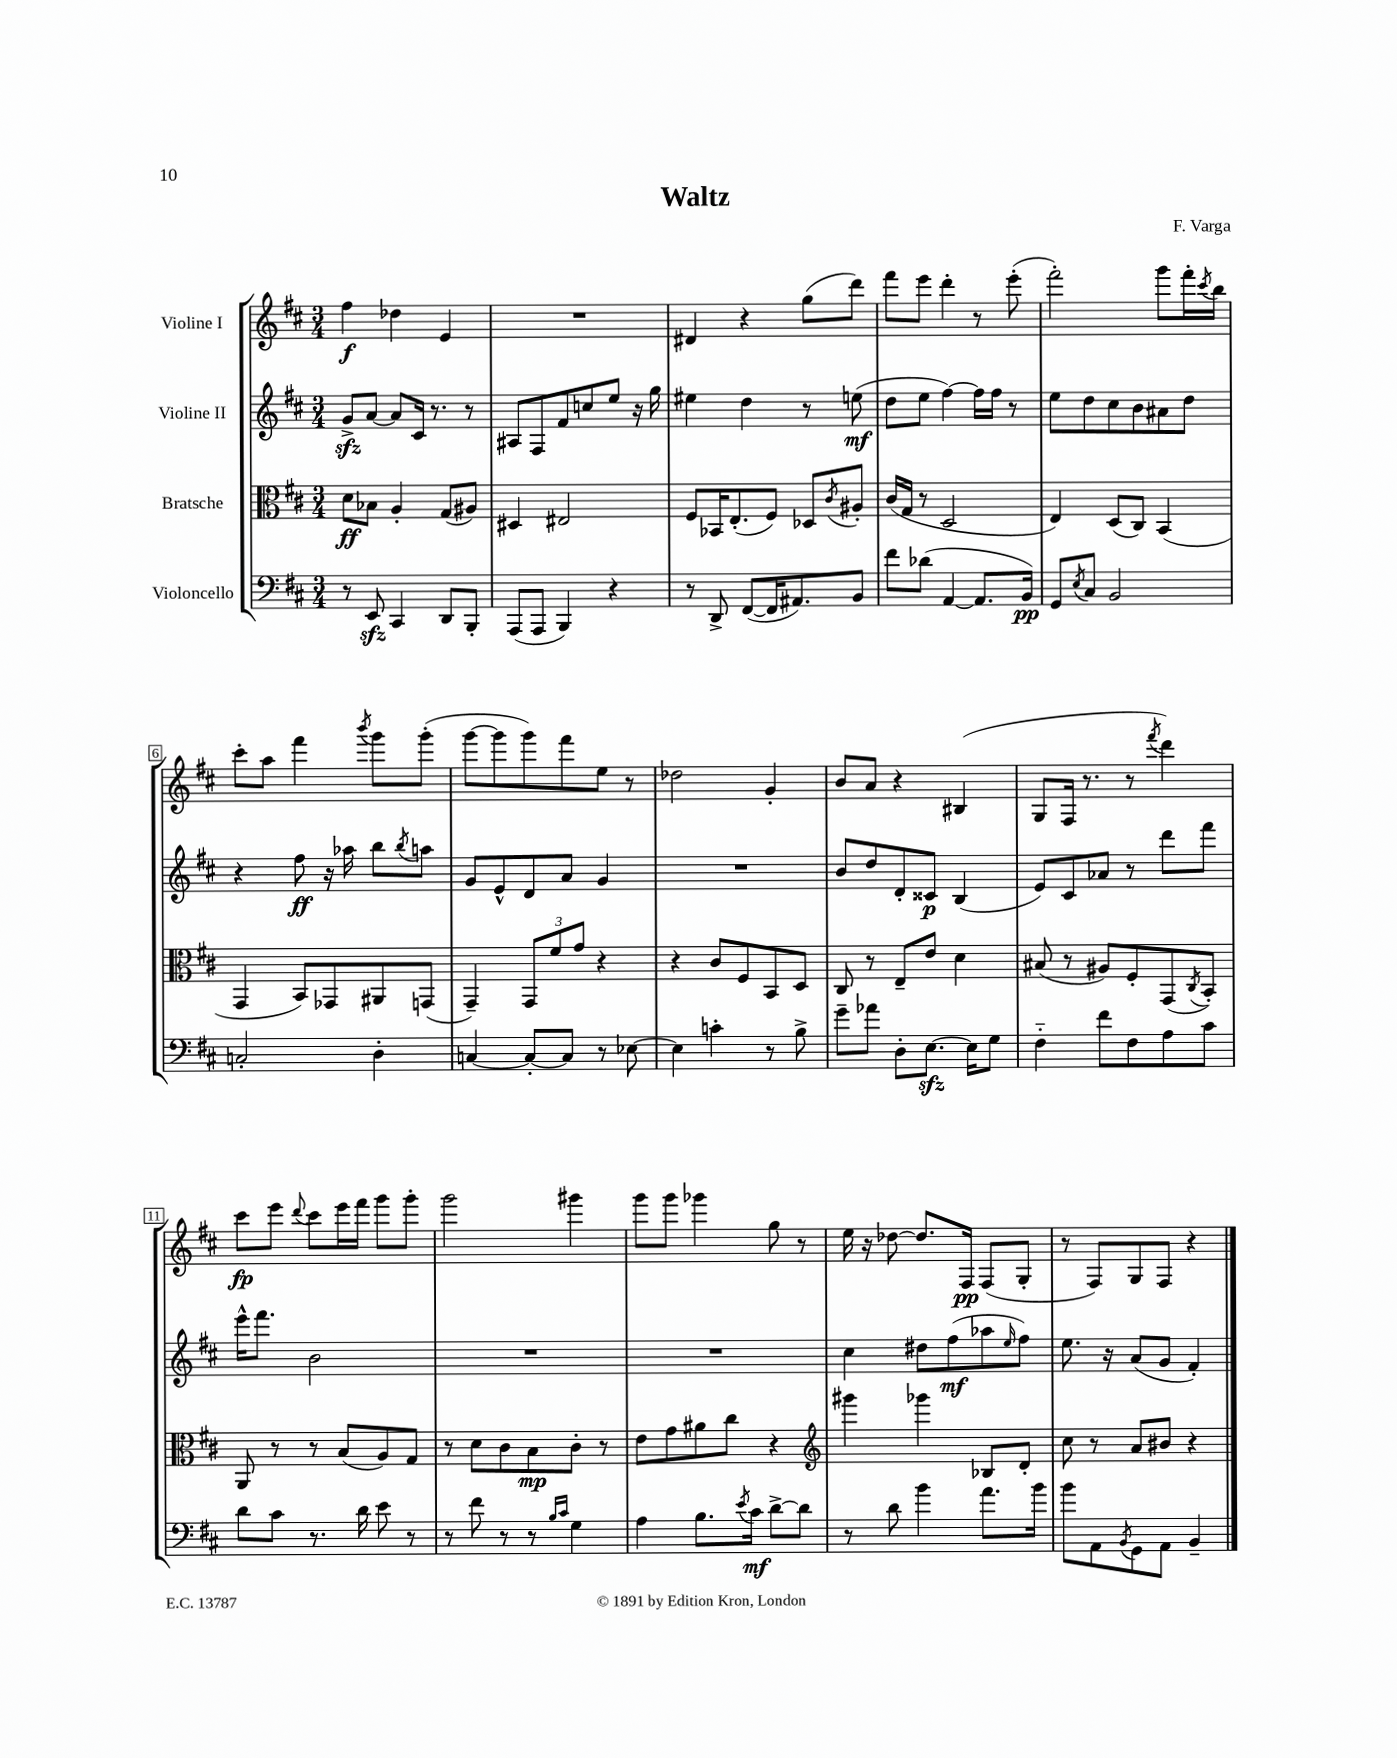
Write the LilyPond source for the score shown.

\header { title = "Waltz" composer = "F. Varga" }
<<
\new StaffGroup <<
\new Staff = "s0" \with { instrumentName = "Violine I" } {
    \clef treble \key d \major \numericTimeSignature \time 3/4
    fis''4\f des''4 e'4 |
    R2. |
    dis'4 r4 g''8( d'''8) |
    fis'''8 e'''8 d'''4-. r8 e'''8-.( |
    fis'''2-.) g'''8 fis'''16-. \acciaccatura { cis'''8 } b''16 |
    cis'''8-. a''8 fis'''4 \acciaccatura { b'''8 } g'''8 g'''8-.( |
    g'''8~ g'''8 g'''8) fis'''8 e''8 r8 |
    des''2 g'4-. |
    b'8 a'8 r4 bis4( |
    g8 fis16 r8. r8 \acciaccatura { fis'''8 } d'''4) |
    cis'''8\fp e'''8 \appoggiatura { d'''8 } cis'''8 e'''16 fis'''16 g'''8 g'''8-. |
    g'''2 gis'''4 |
    g'''8 g'''8 ges'''4 g''8 r8 |
    e''16 r16 des''8~ des''8. fis16\pp fis8( g8-. |
    r8 fis8) g8 fis8 r4 \bar "|." |
}
\new Staff = "s1" \with { instrumentName = "Violine II" } {
    \clef treble \key d \major \numericTimeSignature \time 3/4
    g'8->\sfz a'8~ a'8 cis'16 r8. r8 |
    ais8 fis8 fis'8 c''8 e''8 r16 g''16 |
    eis''4 d''4 r8 e''8\mf( |
    d''8 e''8 fis''4~) fis''16 fis''16 r8 |
    e''8 d''8 cis''8 b'8 ais'8 d''8 |
    r4 fis''8\ff r16 aes''16 b''8 \acciaccatura { b''8 } a''8 |
    g'8 e'8-^ d'8 a'8 g'4 |
    R2. |
    b'8 d''8 d'8-. cisis'8\p b4( |
    e'8) cis'8 aes'8 r8 d'''8 fis'''8 |
    e'''16-^ fis'''8. b'2 |
    R2. |
    R2. |
    cis''4 dis''8 fis''8\mf( aes''8 \grace { e''16 } fis''8) |
    e''8. r16 a'8( g'8 fis'4-.) \bar "|." |
}
\new Staff = "s2" \with { instrumentName = "Bratsche" } {
    \clef alto \key d \major \numericTimeSignature \time 3/4
    d'8\ff bes8 a4-. g8( ais8) |
    dis4 eis2 |
    fis8 bes,16 e8.-.( fis8) des8 \acciaccatura { cis'8 } ais8-. |
    cis'16( g16 r8 d2 |
    e4) d8( cis8) b,4( |
    g,4 b,8) ges,8 ais,8 g,8( |
    g,4--) \tuplet 3/2 { g,8 fis'8 g'8 } r4 |
    r4 cis'8 fis8 b,8 d8 |
    cis8 r8 e8-- e'8 d'4 |
    bis8( r8 ais8) fis8-. g,8( \acciaccatura { cis8 } b,8-.) |
    a,8 r8 r8 b8( a8) g8 |
    r8 d'8 cis'8 b8\mp cis'8-. r8 |
    e'8 g'8 ais'8 cis''8 r4 |
    \clef treble gis'''4 ges'''4 bes8 d'8-. |
    cis''8 r8 a'8 bis'8 r4 \bar "|." |
}
\new Staff = "s3" \with { instrumentName = "Violoncello" } {
    \clef bass \key d \major \numericTimeSignature \time 3/4
    r8 e,8\sfz cis,4 d,8 b,,8-. |
    a,,8( a,,8 b,,4) r4 |
    r8 d,8-> fis,8~( fis,16 ais,8.) b,8 |
    fis'8 des'8( a,4~ a,8. b,16\pp) |
    g,8 \acciaccatura { e8 } cis8 b,2 |
    c2-. d4-. |
    c4~ c8~-. c8 r8 ees8~ |
    ees4 c'4-. r8 b8-> |
    g'8-- aes'8 d8-. e8.~\sfz e16 g8 |
    fis4-_ fis'8 fis8 a8 cis'8 |
    d'8 cis'8 r8. d'16 e'8 r8 |
    r8 fis'8 r8 r8 \grace { b16 cis'16 } g4 |
    a4 b8. \acciaccatura { e'8 } cis'16\mf d'8~-> d'8 |
    r8 d'8 b'4 a'8. b'16 |
    b'8 a,8 \acciaccatura { b,8 } g,8 a,8 b,4-- \bar "|." |
}
>>
>>
\layout { \context { \Score \override BarNumber.stencil = #(make-stencil-boxer 0.1 0.3 ly:text-interface::print) } }
